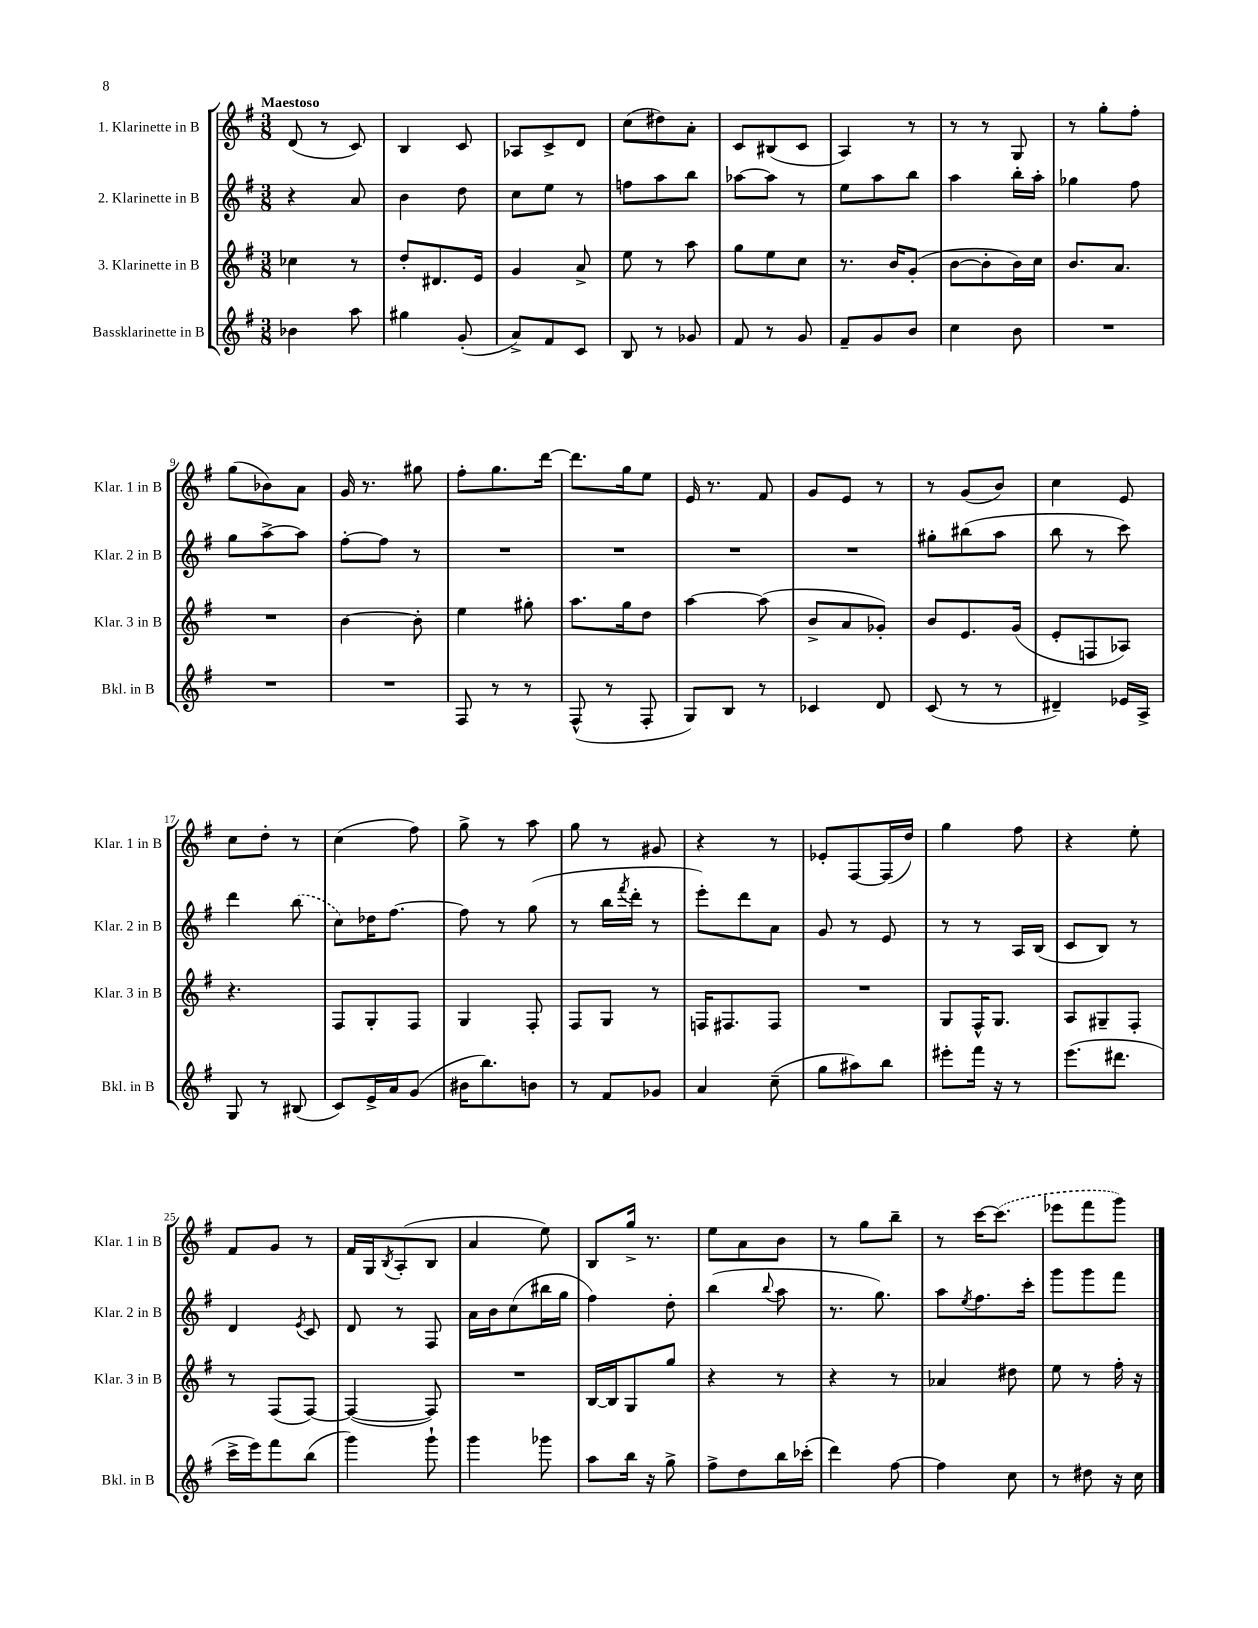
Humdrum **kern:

**kern	**kern	**kern	**kern
*staff4	*staff3	*staff2	*staff1
*clefG2	*clefG2	*clefG2	*clefG2
*k[f#]	*k[f#]	*k[f#]	*k[f#]
*M3/8	*M3/8	*M3/8	*M3/8
4b-	4cc-	4r	(8d
.	.	.	8r
8aa	8r	8a	8c)
=	=	=	=
4gg#	8dd'	4b	4B
.	8.d#	.	.
(8g'	.	8dd	8c
.	16e	.	.
=	=	=	=
8a^)	4g	8cc	8A-
8f#	.	8ee	8c^
8c	8a^	8r	8d
=	=	=	=
8B	8ee	8ff	(8cc
8r	8r	8aa	8dd#)
8g-	8aa	8bb	8a'
=	=	=	=
8f#	8gg	[8aa-	8c
8r	8ee	8aa-]	(8B#
8g	8cc	8r	8c
=	=	=	=
8f#~	8.r	8ee	4A)
8g	.	8aa	.
.	16b	.	.
8b	(8g'	8bb	8r
=	=	=	=
4cc	[8b	4aa	8r
.	8b']	.	8r
8b	16b)	16bb'	8G
.	16cc	16aa'	.
=	=	=	=
4.r	8.b	4gg-	8r
.	.	.	8gg'
.	8.a	.	.
.	.	8ff#	8ff#'
=	=	=	=
4.r	4.r	8gg	(8gg
.	.	[8aa^	8b-)
.	.	8aa]	8a
=	=	=	=
4.r	[4b	[8ff#'	16g
.	.	.	8.r
.	.	8ff#]	.
.	8b']	8r	8gg#
=	=	=	=
8F#	4ee	4.r	8ff#'
8r	.	.	8.gg
8r	8gg#'	.	.
.	.	.	[16ddd
=	=	=	=
(8F#^^	8.aa	4.r	8.ddd]
8r	.	.	.
.	16gg	.	16gg
8F#'	8dd	.	8ee
=	=	=	=
8G)	[4aa	4.r	16e
.	.	.	8.r
8B	.	.	.
8r	(8aa]	.	8f#
=	=	=	=
4c-	8b^	4.r	8g
.	8a	.	8e
8d	8g-')	.	8r
=	=	=	=
(8c	8b	8gg#'	8r
8r	8.e	(8bb#	(8g
8r	.	8aa	8b)
.	(16g	.	.
=	=	=	=
4d#~)	8e'	8bb	4cc
.	8F	8r	.
16e-	8A-)	8ccc)	8e
16A^	.	.	.
=	=	=	=
8G	4.r	4ddd	8cc
8r	.	.	8dd'
(8B#	.	(8bb	8r
=	=	=	=
8c)	8F#	8cc)	(4cc
16e^	8G'	16dd-	.
16a	.	[8.ff#	.
(8g	8F#	.	8ff#)
=	=	=	=
16b#	4G	8ff#]	8gg^
8.bb)	.	.	.
.	.	8r	8r
8b	8F#'	(8gg	8aa
=	=	=	=
8r	8F#	8r	8gg
8f#	8G	16bb	8r
.	.	8qfff#	.
.	.	16ddd'	.
8g-	8r	8r	8g#
=	=	=	=
4a	16F	8eee')	4r
.	8.F#	.	.
.	.	8ddd	.
(8cc~	8F#	8a	8r
=	=	=	=
8gg	4.r	8g	8e-'
8aa#)	.	8r	[8F#
8bb	.	8e	(16F#]
.	.	.	16dd)
=	=	=	=
8eee#'	8G	8r	4gg
16fff#	16F#^^	8r	.
16r	8.G	.	.
8r	.	16A	8ff#
.	.	(16B	.
=	=	=	=
(8.eee	8A	8c	4r
.	8G#~	8B)	.
8.ddd#	.	.	.
.	8F#'	8r	8ee'
=	=	=	=
16ccc^	8r	4d	8f#
16eee)	.	.	.
8fff#	(8F#	.	8g
.	.	8qe	.
(8bb	[8F#)	8c	8r
=	=	=	=
4ggg)	(4F#_	8d	16f#
.	.	.	16G
.	.	.	8qB
.	.	8r	(8A'
8ggg`	8F#])	8F#	8B
=	=	=	=
4ggg	4.r	16a	4a
.	.	16b	.
.	.	(8cc	.
8ggg-	.	16bb#	8ee)
.	.	16gg	.
=	=	=	=
8aa	[16B	4ff#)	8B
.	16B]	.	.
16bb	8G	.	16gg^
16r	.	.	8.r
8gg^	8gg	8dd'	.
=	=	=	=
8ff#^	4r	(4bb	8ee
8dd	.	.	8a
.	.	8qqbb	.
16bb	8r	8aa	8b
(16ccc-'	.	.	.
=	=	=	=
4ddd)	4r	8.r	8r
.	.	.	8gg
.	.	8.gg)	.
[8ff#	8r	.	8bb~
=	=	=	=
4ff#]	4a-	8aa	8r
.	.	8qee	.
.	.	8.ff#	[16ccc
.	.	.	(8.ccc]
8cc	8dd#	.	.
.	.	16ccc'	.
=	=	=	=
8r	8ee	8ggg	8eee-
8dd#	8r	8ggg	8fff#
16r	16ff#'	8fff#	8ggg)
16cc	16r	.	.
==	==	==	==
*-	*-	*-	*-
